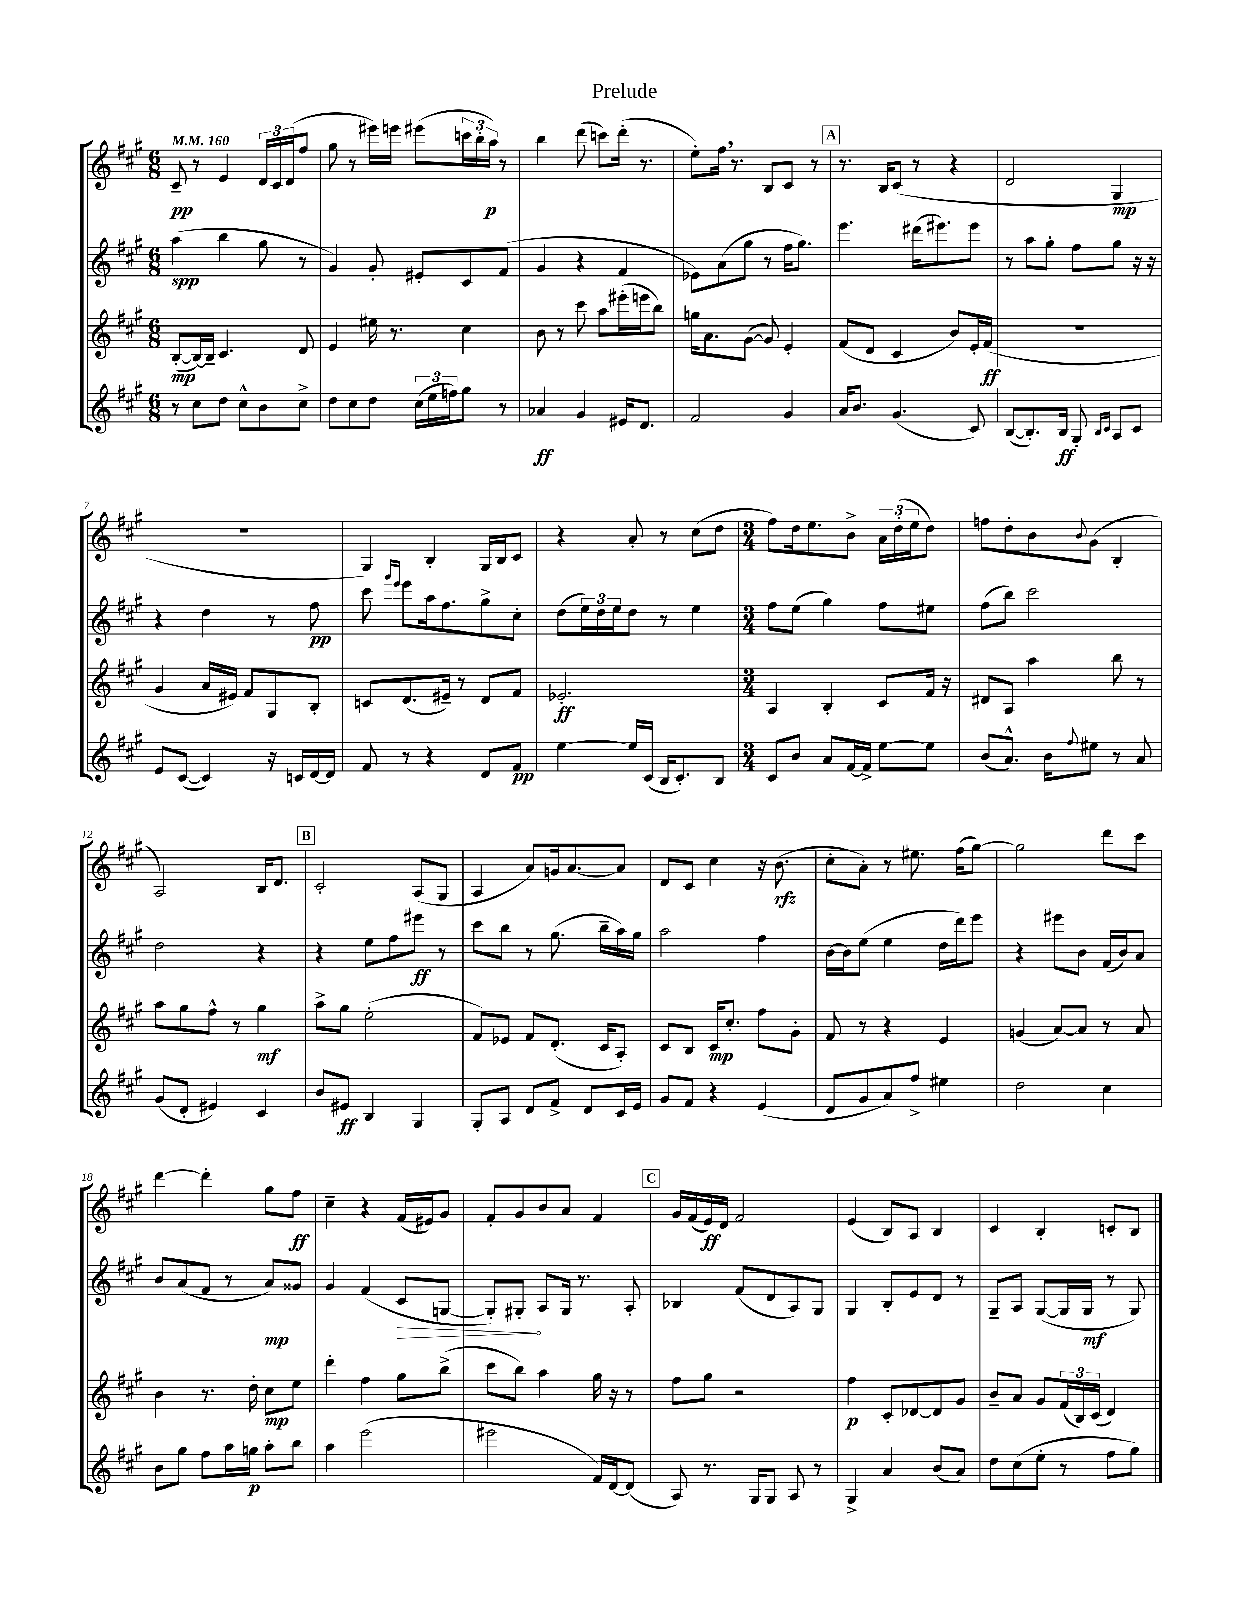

**kern	**kern	**kern	**kern
*staff4	*staff3	*staff2	*staff1
*clefG2	*clefG2	*clefG2	*clefG2
*k[f#c#g#]	*k[f#c#g#]	*k[f#c#g#]	*k[f#c#g#]
*M6/8	*M6/8	*M6/8	*M6/8
*MM160	*MM160	*MM160	*MM160
8r	([8B'	(4aa	8c#~
8cc#	16B_)	.	8r
.	16B~]	.	.
8dd	4.c#	4bb	4e
8cc#^^	.	.	.
8b	.	8gg#	24d
.	.	.	24c#
.	.	.	(24d
8cc#^	8d	8r	8ff#
=	=	=	=
8dd	4e	4g#)	8gg#
8cc#	.	.	8r
8dd	16ee#	8g#'	16eee#)
.	8.r	.	16eee
(24cc#	.	8e#'	(8eee#
24ee	.	.	.
24ff)	.	.	.
8gg#	4cc#	8c#	24ccc
.	.	.	24bb'
.	.	.	24aa)
8r	.	(8f#	8r
=	=	=	=
4a-	8b	4g#	4bb
.	8r	.	.
4g#	8ccc#	4r	(8ddd
.	8aa	.	8ccc)
16e#	(16eee#'	4f#	(16ddd'
8.d	16eee	.	8.r
.	8bb)	.	.
=	=	=	=
2f#	16gg	8e-)	8ee')
.	8.a	.	.
.	.	(8a	16ff#
.	.	.	8.r
.	([8g#	8gg#	.
.	8g#])	8r	8B
4g#	4e'	16ff#	8c#
.	.	8.gg#)	.
.	.	.	8r
=	=	=	=
16a	(8f#	4.eee	8.r
8.b	.	.	.
.	8d	.	.
.	.	.	16B
(4.g#	4c#	.	(8c#
.	.	(16ddd#	8r
.	.	8.eee#)	.
.	8b)	.	4r
8c#)	16e'	8eee#	.
.	(16f#	.	.
=	=	=	=
([8B	2.r	8r	2d
8.B'])	.	8aa	.
.	.	8gg#'	.
16B	.	.	.
8G#'	.	8ff#	.
16qqB	.	.	.
16qqc#	.	.	.
8A	.	8gg#	4G#
8c#	.	16r	.
.	.	16r	.
=	=	=	=
8e	4g#	4r	2.r
([8c#	.	.	.
4c#])	16a	4dd	.
.	16e#)	.	.
.	8f#	.	.
16r	8G#	8r	.
16c	.	.	.
[16d	8B'	8ff#	.
16d]	.	.	.
=	=	=	=
8f#	8c	8ccc#	4G#)
.	.	16qqggg#	.
.	.	16qqeee	.
8r	(8.d	8eee	.
4r	.	16aa	4B'
.	16e#~)	8.ff#	.
.	8r	.	.
8d	8d	8gg#^	16G#
.	.	.	16B
8f#	8f#	8cc#'	8c#
=	=	=	=
[4ee	2.e-'	(8dd	4r
.	.	24ee)	.
.	.	24dd	.
.	.	24ee	.
16ee]	.	8dd	8a'
(16c#	.	.	.
16B	.	8r	8r
8.c#')	.	.	.
.	.	4ee	(8cc#
8B	.	.	8dd
=	=	=	=
*M3/4	*M3/4	*M3/4	*M3/4
8c#	4A	8ff#	8ff#)
8b	.	(8ee	16dd
.	.	.	8.ee
8a	4B'	4gg#)	.
[16f#	.	.	8b^
16f#^]	.	.	.
[8ee	8c#	8ff#	24a
.	.	.	(24dd'
.	.	.	24ee
8ee]	16f#	8ee#	8dd)
.	16r	.	.
=	=	=	=
(8b	8d#	(8ff#	8ff
8.a^^)	8A	8bb)	8dd'
.	4aa	2ccc#	8b
16b	.	.	.
8qqff#	.	.	8qqb
8ee#	.	.	(8g#
8r	8bb	.	4B'
8a	8r	.	.
=	=	=	=
(8g#	8aa	2dd	2A)
8d'	8gg#	.	.
4e#)	8ff#^^	.	.
.	8r	.	.
4c#	4gg#	4r	16B
.	.	.	8.d
=	=	=	=
8b	8aa^	4r	2c#'
8e#	8gg#	.	.
4B	(2ee'	8ee	.
.	.	8ff#	.
4G#	.	8eee#	(8A
.	.	8r	8G#
=	=	=	=
8G#'	8f#)	8ccc#	4A
8A	8e-	8bb	.
8d	8f#	8r	8a)
8f#^	(8.d'	(8.gg#	16g
.	.	.	[8.a
8d	.	.	.
.	16c#	16bb~	.
16c#	8A')	16aa)	8a]
16e	.	16gg#	.
=	=	=	=
8g#	8c#	2aa	8d
8f#	8B	.	8c#
4r	16c#	.	4cc#
.	8.cc#'	.	.
(4e	8ff#	4ff#	16r
.	.	.	(8.b
.	8g#'	.	.
=	=	=	=
8d	8f#	[16b	8cc#'
.	.	16b]	.
8g#	8r	(8ee	8a')
8a)	4r	4ee	8r
8ff#^	.	.	8.ee#
4ee#	4e	16dd	.
.	.	16ddd)	(16ff#
.	.	8eee	[8gg#)
=	=	=	=
2dd	(4g	4r	2gg#]
.	[8a)	8eee#	.
.	8a]	8b	.
4cc#	8r	(16f#	8ddd
.	.	16b)	.
.	8a	8a	8ccc#
=	=	=	=
8b	4b	8b	[4ddd
8gg#	.	(8a	.
8ff#	8.r	8f#	4ddd']
16aa	.	8r	.
16gg	16dd'	.	.
8aa'	8cc#	8a)	8gg#
8bb	8ee	8g##	8ff#
=	=	=	=
4aa	4ddd'	4g#	4cc#~
(2eee	4ff#	(4f#	4r
.	8gg#	8c#	(16f#
.	.	.	16e#)
.	(8bb^	[8G	8g#
=	=	=	=
2eee#	8ccc#	8G'])	8f#'
.	8bb)	8G#'	8g#
.	4aa	8A	8b
.	.	16G#	8a
.	.	8.r	.
16f#)	16gg#	.	4f#
[16d	16r	.	.
(8d]	8r	8A'	.
=	=	=	=
8A)	8ff#	4B-	16g#
.	.	.	(16f#
8.r	8gg#	.	16e)
.	.	.	16d
.	2r	(8f#	2f#
16G#	.	.	.
8G#	.	8d	.
8A	.	8A)	.
8r	.	8G#	.
=	=	=	=
4G#^	4ff#	4G#	(4e
4a	8c#'	8B'	8B)
.	[8d-	8e	8A
(8b	8d-]	8d	4B
8a)	8g#	8r	.
=	=	=	=
8dd	8b~	8G#~	4c#
(8cc#	8a	8A	.
8ee'	8g#	([8G#	4B'
8r	(24f#	16G#]	.
.	24B)	.	.
.	.	16G#	.
.	(24c#	.	.
8ff#	4d)	8r	8c'
8gg#)	.	8G#)	8B
==	==	==	==
*-	*-	*-	*-
